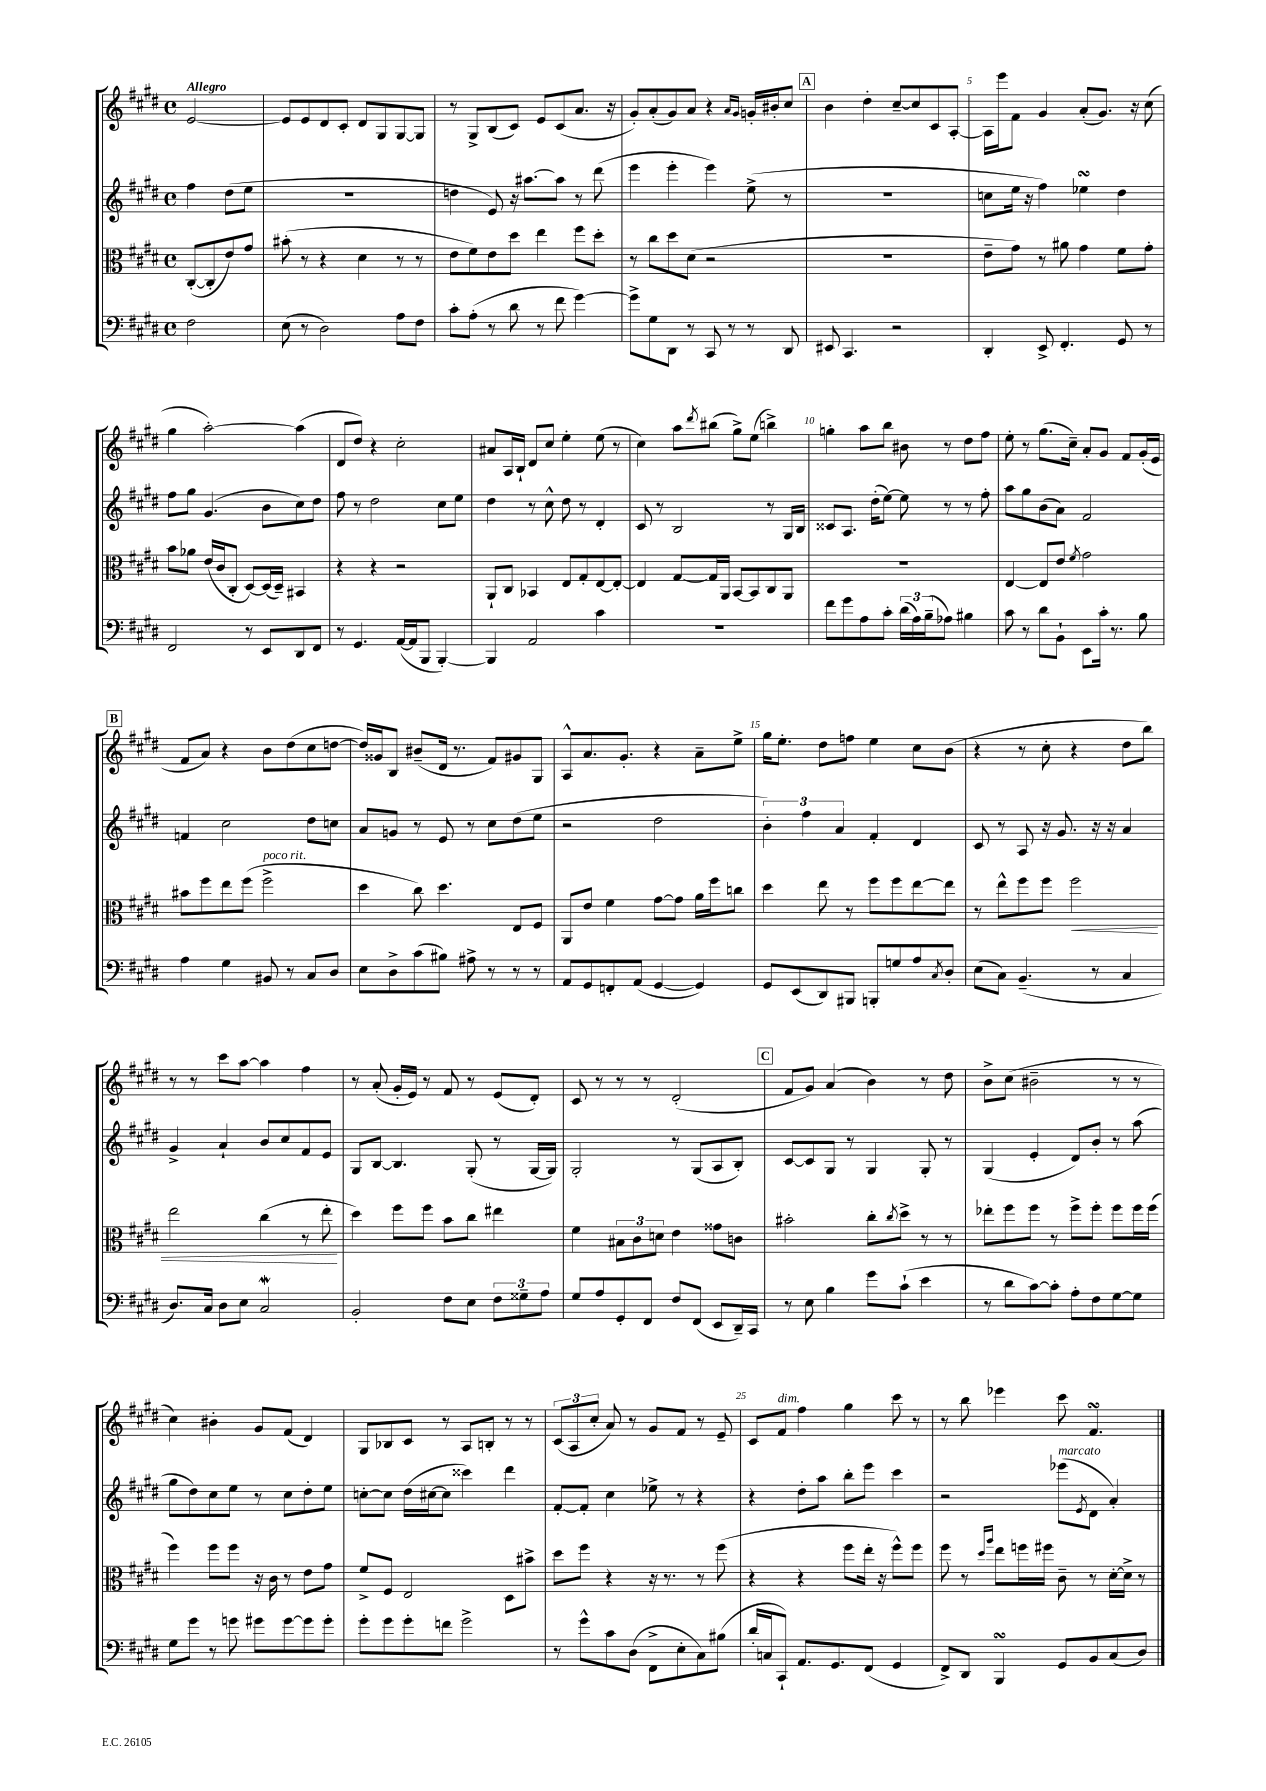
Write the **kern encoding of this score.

**kern	**kern	**kern	**kern
*staff4	*staff3	*staff2	*staff1
*clefF4	*clefC3	*clefG2	*clefG2
*k[f#c#g#d#]	*k[f#c#g#d#]	*k[f#c#g#d#]	*k[f#c#g#d#]
*M4/4	*M4/4	*M4/4	*M4/4
*met(c)	*met(c)	*met(c)	*met(c)
2F#	([8C#'	4ff#	[2e
.	8C#']	.	.
.	8e)	(8dd#	.
.	8g#	8ee	.
=	=	=	=
(8E	(8b#'	1r	8e]
8r	8r	.	8e
2D#)	4r	.	8d#
.	.	.	8c#'
.	4d#	.	8d#
.	.	.	8G#
8A	8r	.	[8G#
8F#	8r	.	8G#]
=	=	=	=
8c#'	8e	4dd	8r
(8A'	8f#)	.	8G#^
8r	8e	8e)	(8B
8d#	8dd#	16r	8c#)
.	.	[8.aa#	.
8r	4ee	.	8e
8f#	.	8aa#]	(8c#
[4g#)	8ff#	8r	8.a
.	8dd#'	(8ddd#	.
.	.	.	16r
=	=	=	=
8g#^]	8r	4eee	8g#')
8G#	8cc#	.	(8a'
8DD#	8dd#	4eee'	8g#)
8r	(8d#	.	8a
8CC#	2r	4eee)	4r
8r	.	.	.
.	.	.	16qqa
.	.	.	16qqg#
8r	.	(8ee^	16g'
.	.	.	16b#'
8DD#	.	8r	8cc#
=	=	=	=
8EE#	1r	1r	4b
4.CC#	.	.	.
.	.	.	4dd#'
2r	.	.	[8cc#~
.	.	.	8cc#]
.	.	.	8c#
.	.	.	[8A'
=	=	=	=
4DD#'	8e~	8cc	16A]
.	.	.	16eee
.	8g#)	16ee	8f#
.	.	16r	.
8EE^	8r	4ff#)	4g#
4.FF#'	8a#	.	.
.	4g#	4ee-	(8a'
.	.	.	8.g#)
8GG#	8f#	4dd#	.
.	.	.	16r
8r	8g#'	.	(8cc#
=	=	=	=
2FF#	8b	8ff#	4gg#
.	8a-	8gg#	.
.	(16e	(4.g#	[2aa')
.	16c#	.	.
.	8C#'	.	.
8r	[8D#)	.	.
8EE	(16D#]	8b	.
.	16D#~)	.	.
8DD#	4BB#	8cc#)	(4aa]
8FF#	.	8dd#	.
=	=	=	=
8r	4r	8ff#	8d#
4.GG#	.	8r	8dd#)
.	4r	2dd#	4r
([16AA	2r	.	2cc#'
16AA]	.	.	.
8BBB	.	.	.
[4BBB')	.	8cc#	.
.	.	8ee	.
=	=	=	=
4BBB]	8AA`	4dd#	8a#
.	8C#	.	16A
.	.	.	16B`
2AA	4BB-	8r	8d#
.	.	8cc#^^	8cc#
.	8E	8dd#	4ee'
.	8G#'	8r	.
4c#	[8E	4d#'	(8ee
.	8E'_	.	8r
=	=	=	=
1r	4E]	8c#	4cc#)
.	.	8r	.
.	[8G#	2B	8aa
.	.	.	8qddd#
.	16G#]	.	(8bb#
.	16AA	.	.
.	[8BB	.	8gg#^)
.	8BB]	.	(8ee
.	8C#	8r	4bb^)
.	8AA	16G#	.
.	.	16B	.
=	=	=	=
8f#	1r	8c##	4gg'
8g#	.	8.A	.
8A	.	.	8aa
.	.	(16dd#'	.
8c#'	.	[8ee)	8bb
(24d#	.	8ee]	8b#
24A)	.	.	.
(24B~	.	.	.
8A-)	.	8r	8r
4B#	.	8r	8dd#
.	.	8ff#'	8ff#
=	=	=	=
8c#	[4E	8aa	8ee'
8r	.	8gg#	8r
8d#	8E]	(8b	(8.gg#
8BB`	8e	8a)	.
.	.	.	16cc#~)
.	8qf#	.	.
8EE	2g#	2f#	8a'
16c#'	.	.	8g#
8.r	.	.	.
.	.	.	8f#
8B	.	.	(16g#'
.	.	.	16e
=	=	=	=
4A	8b#	4f	8f#
.	8ff#	.	8a)
4G#	8ee	2cc#	4r
.	(8ff#	.	.
8BB#	2ff#^	.	8b
8r	.	.	(8dd#
8C#	.	8dd#	8cc#
8D#	.	8cc	[8dd
=	=	=	=
8E	4dd#	8a	16dd])
.	.	.	16g##
8D#^	.	8g	8B
(8c#	8cc#)	8r	(8b#~
8B#)	4.dd#	8e	16d#
.	.	.	8.r
8A#^	.	8r	.
8r	.	8cc#	8f#)
8r	8E	(8dd#	8g#
8r	8F#	8ee	8G#
=	=	=	=
8AA	8AA	2r	8A^^
8GG#	8e	.	8.a
8FF'	4f#	.	.
.	.	.	8.g#'
(8AA	.	.	.
[4GG#	[8g#	2dd#	4r
.	8g#]	.	.
4GG#])	16a	.	8a~
.	16ff#	.	.
.	8cc	.	8ee^
=	=	=	=
8GG#	4dd#	6b')	16gg#
.	.	.	8.ee'
(8EE	.	.	.
.	.	6ff#	.
8DD#)	8ee	.	8dd#
.	.	6a	.
8BBB#	8r	.	8ff
8BBB'	8ff#	4f#'	4ee
8G	8ff#	.	.
8A	[8ee	4d#	8cc#
8qC#	.	.	.
8D#'	8ee]	.	(8b
=	=	=	=
(8E	8r	8c#	4r
8C#)	8ee^^	8r	.
(4.BB~	8ff#	8A	8r
.	8ff#	16r	8cc#'
.	.	8.g#	.
.	2ff#	.	4r
8r	.	16r	.
.	.	16r	.
4C#	.	4a	8dd#
.	.	.	8bb)
=	=	=	=
8.D#)	2ee	4g#^	8r
.	.	.	8r
16C#	.	.	.
8D#	.	4a`	8ccc#
8E	.	.	[8aa
2C#	(4cc#	8b	4aa]
.	.	8cc#	.
.	8r	8f#	4ff#
.	8ee'	8e	.
=	=	=	=
2BB'	4dd#)	8G#	8r
.	.	[8B	(8a'
.	8ff#	4.B]	16g#'
.	.	.	16e)
.	8ff#	.	8r
8F#	8b	.	8f#
8E	8cc#	(8G#'	8r
12F#	4ee#	8r	(8e
12G##~	.	.	.
.	.	[16G#	8d#')
12A	.	.	.
.	.	16G#])	.
=	=	=	=
8G#	4f#	2G#'	8c#
8A	.	.	8r
8GG#'	12B#	.	8r
.	12c#	.	.
8FF#	.	.	8r
.	12d	.	.
8F#	4e	8r	(2d#'
(8FF#	.	(8G#	.
8EE	8g##	8A	.
16DD#~)	8c	8B')	.
16CC#	.	.	.
=	=	=	=
8r	2b#'	[8c#	8f#
8E	.	8c#]	8g#)
4B	.	8G#	(4a
.	.	8r	.
8g#	8cc#'	4G#	4b)
.	8qcc#	.	.
(8c#`	8dd#^	.	.
4e	8r	8G#'	8r
.	8r	8r	8dd#
=	=	=	=
8r	8ee-'	(4G#	8b^
8d#	8ff#	.	(8cc#
[8c#)	8ff#	4e'	2b#~
8c#']	8r	.	.
8A'	8ff#^	8d#)	.
8F#	8ff#'	8b'	.
[8G#	8ff#	8r	8r
8G#]	16ff#	(8aa	8r
.	(16ff#	.	.
=	=	=	=
8G#	4ff#)	8gg#	4cc#)
8g#	.	8dd#)	.
8r	8ff#	8cc#	4b#'
8g	8ff#	8ee	.
8g#	16r	8r	8g#
.	16c#	.	.
[8g#	8r	8cc#	(8f#
8g#]	8e	8dd#'	4d#)
8g#'	8g#	8ee	.
=	=	=	=
8g#'	8f#^	[8cc'	8G#
8g#	8F#	8cc]	8B-
8g#'	2E	(16dd#	8c#
.	.	[16cc#	.
8f	.	8cc#]	8r
2g#^	.	4ccc##)	8A
.	.	.	8B'
.	8D#	4ddd#	8r
.	8b#^	.	8r
=	=	=	=
8r	8dd#	[8f#'	(12c#
.	.	.	12A
8g#^^	8ff#	8f#']	.
.	.	.	12cc#'
8c#	4r	4cc#	8a)
(8D#	.	.	8r
8FF#^	16r	8ee-^	8g#
.	8.r	.	.
8E'	.	8r	8f#
8C#)	8r	4r	8r
(8B#	(8ff#	.	8e~
=	=	=	=
16d#'	4r	4r	8c#
16C	.	.	.
8CC#`)	.	.	8f#
8.AA	4r	8dd#'	4ff#
.	.	8aa	.
8.GG#	.	.	.
.	8ff#	8bb'	4gg#
(8FF#	16ee'	8eee	.
.	16r	.	.
4GG#	8ff#^^)	4ccc#	8ccc#
.	8ff#	.	8r
=	=	=	=
8FF#^)	8ff#	2r	8r
8DD#	8r	.	8bb
.	16qqdd#	.	.
.	16qqaa	.	.
4BBB	8ee	.	4eee-
.	16ff	.	.
.	16ff#	.	.
8GG#	8c#~	(8eee-	8ccc#
.	.	8qe	.
8BB	8r	8d#	4.f#
(8C#	[16d#'	4a')	.
.	16d#^]	.	.
8D#)	8r	.	.
==	==	==	==
*-	*-	*-	*-
